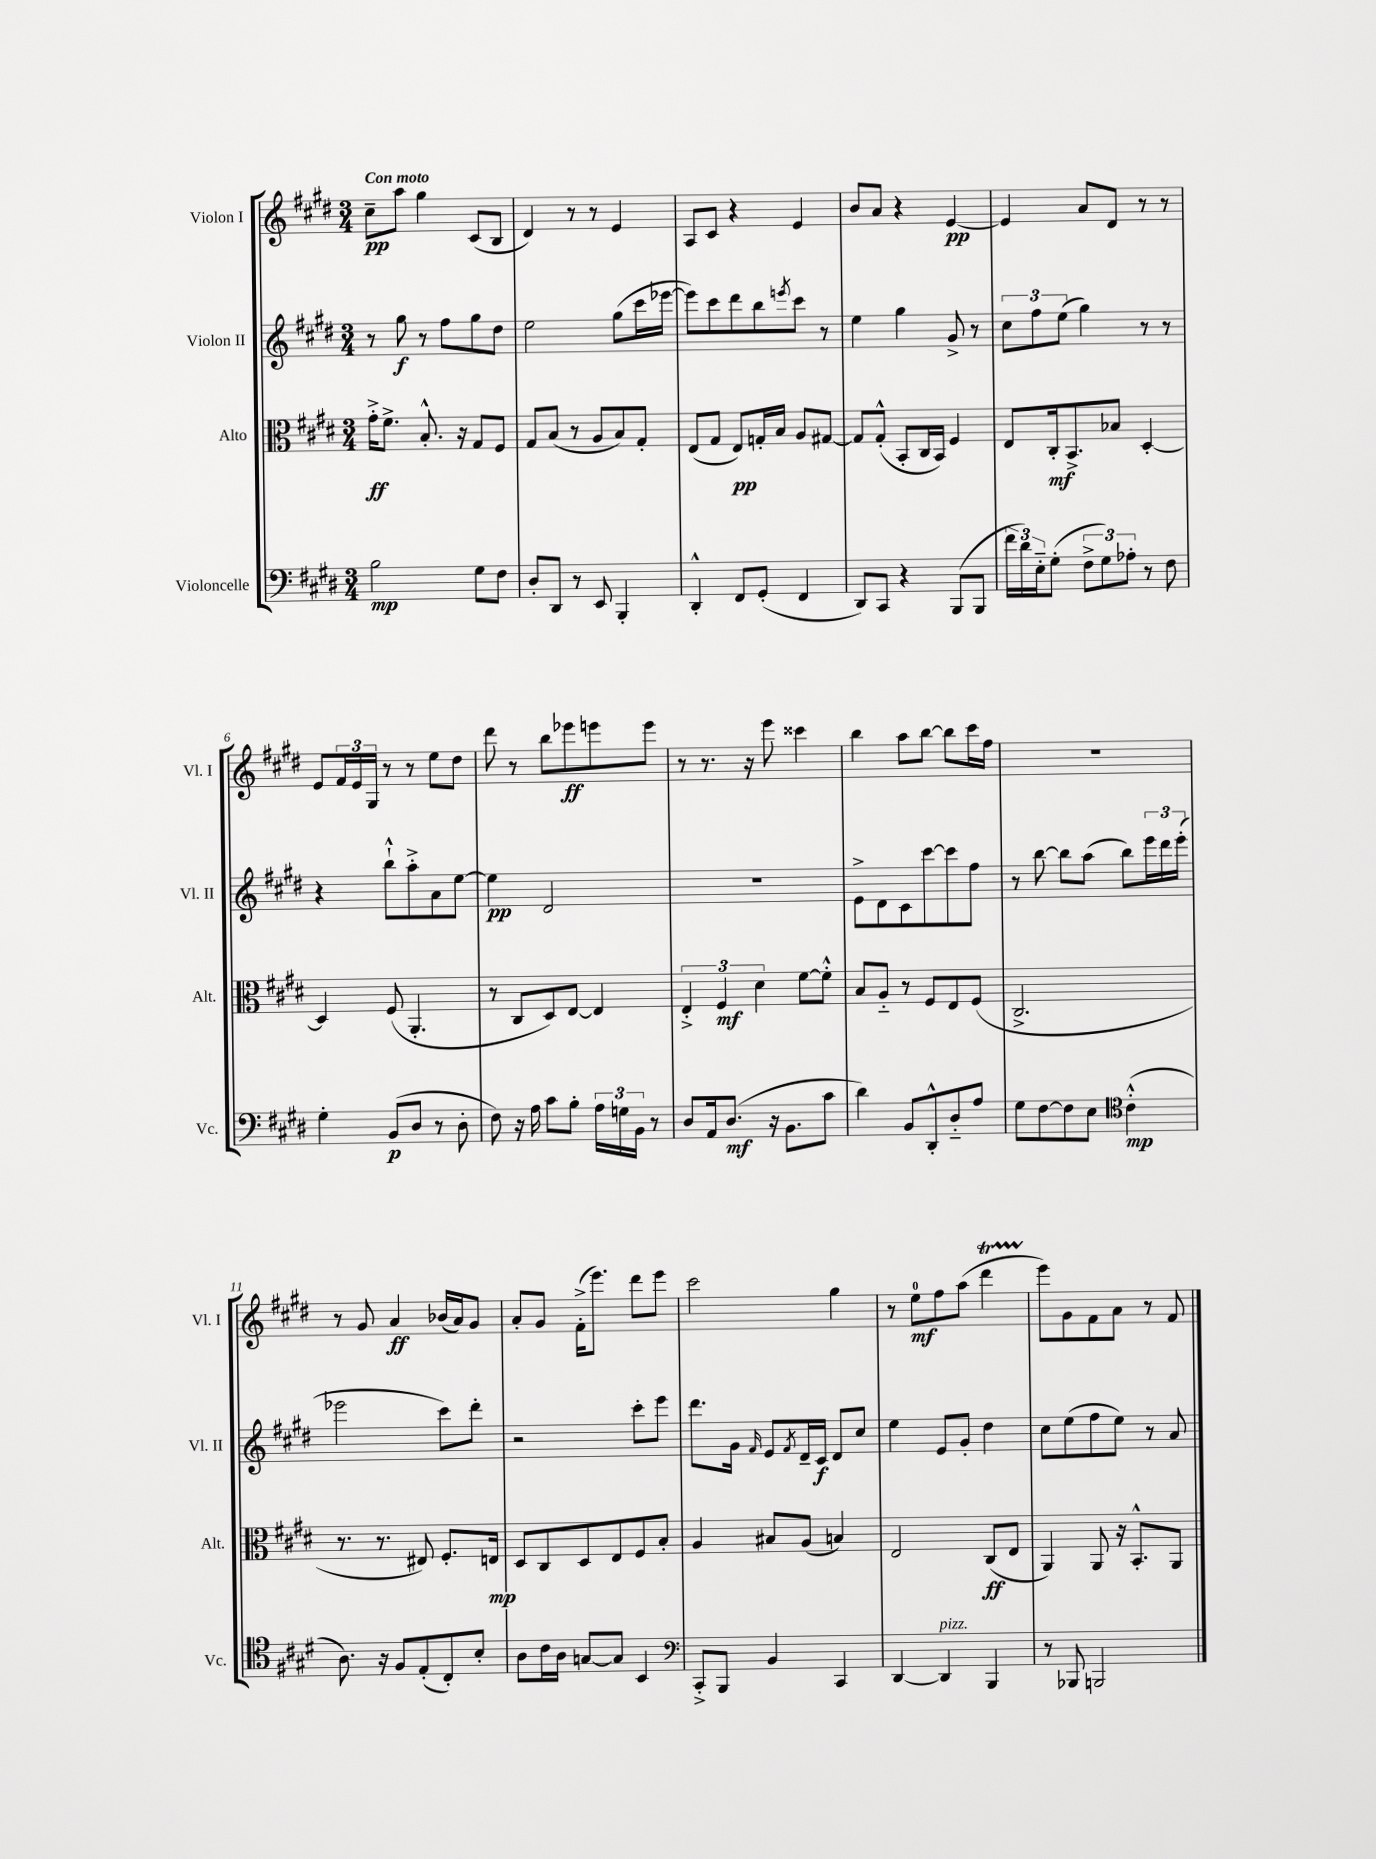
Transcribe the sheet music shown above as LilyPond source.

<<
\new StaffGroup <<
\new Staff = "s0" \with { instrumentName = "Violon I" shortInstrumentName = "Vl. I" } {
    \clef treble \key e \major \numericTimeSignature \time 3/4 \tempo "Con moto"
    cis''8--\pp a''8 gis''4 cis'8( b8 |
    dis'4) r8 r8 e'4 |
    a8 cis'8 r4 e'4 |
    b'8 a'8 r4 e'4~\pp |
    e'4 a'8 dis'8 r8 r8 |
    e'8 \tuplet 3/2 { fis'16 e'16 gis16 } r8 r8 e''8 dis''8 |
    dis'''8 r8 b''8 ees'''8\ff e'''8 e'''8 |
    r8 r8. r16 e'''8 cisis'''4 |
    b''4 a''8 b''8~ b''8 cis'''16 fis''16 |
    R2. |
    r8 gis'8 a'4\ff bes'16( a'16) gis'8 |
    a'8-. gis'8 fis'16-.->( e'''8.) dis'''8 e'''8 |
    cis'''2 gis''4 |
    r8 e''8-0\mf fis''8 a''8( dis'''4\startTrillSpan |
    e'''8\stopTrillSpan) gis'8 fis'8 a'8 r8 fis'8 \bar "|." |
}
\new Staff = "s1" \with { instrumentName = "Violon II" shortInstrumentName = "Vl. II" } {
    \clef treble \key e \major \numericTimeSignature \time 3/4
    r8 gis''8\f r8 fis''8 gis''8 dis''8 |
    e''2 gis''8( cis'''16 ees'''16~ |
    ees'''8) cis'''8 dis'''8 b''8 \acciaccatura { e'''8 } cis'''8 r8 |
    e''4 gis''4 gis'8-> r8 |
    \tuplet 3/2 { cis''8 fis''8 e''8( } gis''4) r8 r8 |
    r4 b''8-!-^ a''8-.-> a'8 e''8~ |
    e''4\pp dis'2 |
    r2. |
    e'8-> dis'8 cis'8 cis'''8~ cis'''8 fis''8 |
    r8 b''8~ b''8 a''8( b''8) \tuplet 3/2 { e'''16 dis'''16 e'''16-.( } |
    ees'''2 cis'''8) dis'''8-. |
    r2 cis'''8-. e'''8 |
    dis'''8. gis'16 \grace { fis'16 } e'8 \acciaccatura { fis'8 } dis'16-- cis'16\f dis'8 cis''8 |
    e''4 e'8 gis'8-. dis''4 |
    cis''8 e''8( fis''8 e''8) r8 a'8 \bar "|." |
}
\new Staff = "s2" \with { instrumentName = "Alto" shortInstrumentName = "Alt." } {
    \clef alto \key e \major \numericTimeSignature \time 3/4
    gis'16-.->\ff fis'8.-> b8.-.-^ r16 gis8 fis8 |
    gis8 b8( r8 a8 b8) gis8-. |
    e8( gis8 e8\pp) g16-. b16 a8 gis8~ |
    gis8 gis8-.-^( b,8-. cis16 b,16) fis4 |
    e8 cis16-.\mf b,8.-> bes8 dis4~-. |
    dis4 fis8( a,4.-. |
    r8 cis8 dis8) e8~ e4 |
    \tuplet 3/2 { e4-.-> fis4\mf dis'4 } fis'8~ fis'8-.-^ |
    b8 a8-_ r8 fis8 e8 fis8( |
    cis2.-> |
    r8. r8. eis8) fis8.-. e16\mp |
    dis8 cis8 dis8 e8 fis8 b8-. |
    a4 bis8 a8( b4) |
    e2 cis8\ff( e8 |
    a,4) a,8 r16 b,8.-.-^ a,8 \bar "|." |
}
\new Staff = "s3" \with { instrumentName = "Violoncelle" shortInstrumentName = "Vc." } {
    \clef bass \key e \major \numericTimeSignature \time 3/4
    b2\mp gis8 fis8 |
    dis8-. dis,8 r8 e,8 b,,4-. |
    dis,4-.-^ fis,8 gis,8-.( fis,4 |
    dis,8) cis,8 r4 b,,8( b,,8 |
    \tuplet 3/2 { fis'16 dis'16) e16-_ } gis8-.( \tuplet 3/2 { fis8-> gis8) aes8-. } r8 fis8 |
    gis4-. b,8\p( dis8 r8 dis8-. |
    fis8) r16 a16 cis'8 b8-. \tuplet 3/2 { a16 g16 b,16 } r8 |
    dis8 a,16 dis8.\mf( r16 b,8. cis'8 |
    dis'4) b,8 dis,8-.-^ dis8-_ a8 |
    gis8 fis8~ fis8 e8 \clef tenor cis'4-.-^\mp( |
    a8.) r16 fis8 e8-.( cis8-.) b8-. |
    a8 cis'16 a16 g8~ g8 b,4 |
    \clef bass cis,8-.-> b,,8 b,4 cis,4 |
    dis,4~ dis,4^\markup { \italic "pizz." } b,,4 |
    r8 bes,,8 b,,2 \bar "|." |
}
>>
>>
